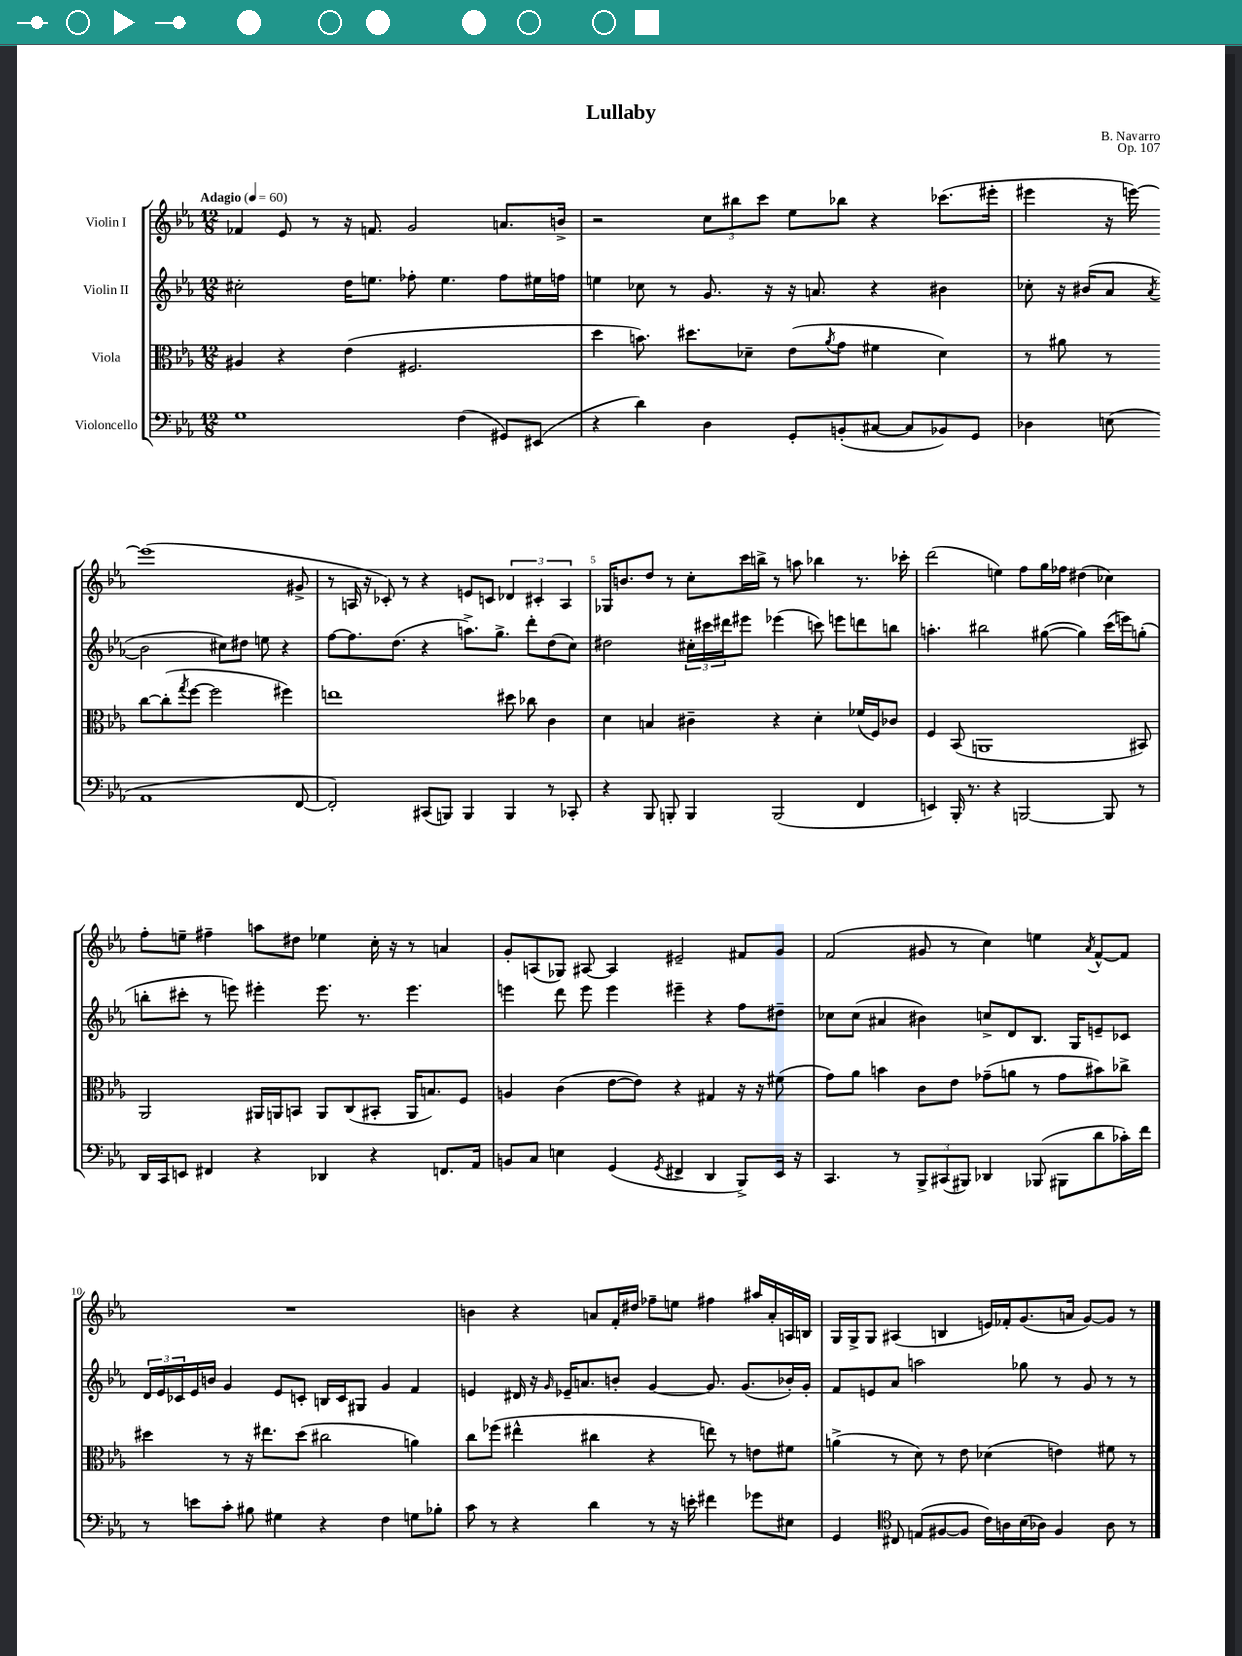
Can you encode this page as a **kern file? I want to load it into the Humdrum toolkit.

**kern	**kern	**kern	**kern
*staff4	*staff3	*staff2	*staff1
*clefF4	*clefC3	*clefG2	*clefG2
*k[b-e-a-]	*k[b-e-a-]	*k[b-e-a-]	*k[b-e-a-]
*M12/8	*M12/8	*M12/8	*M12/8
*MM60	*MM60	*MM60	*MM60
1G	4A#	2cc#'	4f-
.	4r	.	8e-
.	.	.	8r
.	(4e-	16dd	16r
.	.	8.ee	8.f
.	2.F#	8ff-'	2g
.	.	4.ee	.
(4F	.	.	.
8GG#)	.	8ff-	8.a
(8EE#	.	16ee#	.
.	.	16ff	16b^
=	=	=	=
4r	4dd	4ee	2r
4d)	8.b)	8cc-	.
.	.	8r	.
.	8.dd#	.	.
4D	.	8.g	12cc
.	.	.	12bb#
.	8d-~	.	.
.	.	.	12ccc
.	.	16r	.
8GG'	(8e-	16r	8ee-
.	.	8.a	.
.	8qa-	.	.
(8BB'	8g	.	8bb-
[8C#	4f#	4r	4r
8C#]	.	.	.
8BB-)	4d-)	4b#	(8.ccc-
8GG	.	.	.
.	.	.	16eee#'
=	=	=	=
4D-	8r	8cc-'	4eee#
.	8a#	16r	.
.	.	(16b#	.
(8E	8r	8a-	16r
.	.	.	[16eee)
.	.	8qa-	.
1AA-	[8cc	2b#	(1eee]
.	(8cc']	.	.
.	8qgg	.	.
.	[8ff	.	.
.	2ff]	.	.
.	.	8cc#)	.
.	.	8dd#	.
.	.	8ee	.
.	4ff#)	4r	.
[8FF	.	.	8g#^
=	=	=	=
2FF'])	1ee	[8ff	8r
.	.	8.ff]	16A
.	.	.	16r
.	.	.	8c-')
.	.	(8.dd	.
.	.	.	8r
(8CC#	.	4r	4r
8BBB)	.	.	.
4BBB	.	8.aa^)	8e
.	.	.	8c
.	.	8.gg^	.
4BBB	8dd#	.	6d-
.	8cc-	8ddd'	.
.	.	.	6c#'
8r	4c	(8dd	.
.	.	.	6A
8CC-'	.	8cc)	.
=	=	=	=
4r	4d	2dd#	16G-
.	.	.	8.b
8BBB-	4B	.	8dd
8BBB'	.	.	8r
4BBB	4c#~	24cc#'	8cc'
.	.	24ccc#	.
.	.	24ddd#	.
.	.	8eee#	16ccc
.	.	.	16bb^
(2BBB	4r	(4eee-	8r
.	.	.	8aa
.	4d'	8ccc)	4bb-
.	.	8eee	.
4FF	(16f-	8ddd	8.r
.	16F)	.	.
.	8c-	8bb	.
.	.	.	16ccc-'
=	=	=	=
4EE)	4F	4.aa'	(2ddd
16BBB-'	(8BB-	.	.
8.r	.	.	.
.	1AA	2bb#	.
4r	.	.	4ee)
[2BBB	.	.	8ff
.	.	([8gg#	16gg
.	.	.	16ff-
.	.	4gg#])	(4dd#
8BBB]	.	(16ccc	4cc-)
.	.	16eee)	.
8r	8BB#)	(8gg'	.
=	=	=	=
16DD	2AA-	8bb'	8ff'
16CC	.	.	.
8EE	.	8ccc#'	8ee~
4FF#	.	8r	4ff#~
.	.	8eee)	.
4r	16AA#	4eee#'	8aa
.	16AA	.	.
.	8BB	.	8dd#
4DD-	8AA	8.eee#	4ee-
.	(8C	.	.
.	.	8.r	.
4r	8BB#'	.	16cc'
.	.	.	16r
.	16AA	4.eee#	8r
.	8.B)	.	.
8.FF	.	.	4a
.	8F	.	.
16AA-	.	.	.
=	=	=	=
8BB	4A	4eee	8g'
8C	.	.	(8A
4E	(4c	8ddd	8G-)
.	.	8eee	[8A#
(4GG	[8e-	4eee	4A#]
.	8e-])	.	.
8qGG	.	.	.
4FF#^	4r	4eee#~	2e#~
4DD	4G#	4r	.
8BBB-^)	16r	8ff	8f#
.	16r	.	.
16EE-	(8f#	8dd#~	8g
16r	.	.	.
=	=	=	=
4.CC	8g)	8cc-	(2f
.	8a-	(8cc-	.
.	4b	4a#	.
8r	.	.	.
12BBB-^	8c	4b#)	8g#
(12CC#	.	.	.
.	8e-	.	8r
12BBB#)	.	.	.
4DD-	(8g-~	8cc^	4cc)
.	8a	8d	.
(8BBB-	8r	8.B-	4ee
8BBB#	8g-	.	.
.	.	16G	.
.	.	.	8qa-
8d	8b#)	8e~	[8f^^
16c-')	8cc-^	8c-	8f]
16f	.	.	.
=	=	=	=
8r	4dd#	24d	1.r
.	.	24e-	.
.	.	24c-	.
8e	.	16e-	.
.	.	16b	.
8c'	8r	4g	.
8B#	16r	.	.
.	8.ee#	.	.
4G#	.	8e-	.
.	(8dd#	8c'	.
4r	2cc#	16B	.
.	.	16c	.
.	.	8G#	.
4F	.	4g	.
8G	4a)	4f	.
8B-'	.	.	.
=	=	=	=
8c	8cc	4e	4b
8r	(8ff-	.	.
4r	4ee#^^	16d#	4r
.	.	16r	.
.	.	16qqg	.
.	.	16e-~	.
.	.	8.a	.
4d	4cc#	.	8a
.	.	8b'	16f'
.	.	.	16dd#
8r	4r	[4g	8ff-~
16r	.	.	8ee
16e'	.	.	.
4f#	8ee)	8.g]	4ff#
.	8r	.	.
.	.	(8.g	.
8g-	8e	.	16aa#
.	.	.	16a'
8E#	8f#	16b-')	16A
.	.	16g'	16B
=	=	=	=
4GG	(4a^	8f	16G
.	.	.	16G^
.	.	8e	8G
*clefC4	*	*	*
8C#	8r	8a-	(4A#
(8E	8d)	2aa	.
[8F#	8r	.	4B
8F#]	8e-	.	.
16c)	(4d-	.	16e)
16A	.	.	16f-'
(16B-	.	8gg-	(8.g
16A-)	.	.	.
4F#	4e)	8r	.
.	.	.	16a
.	.	8g	[8g)
8A-	8f#	8r	8g]
8r	8r	8r	8r
==	==	==	==
*-	*-	*-	*-
